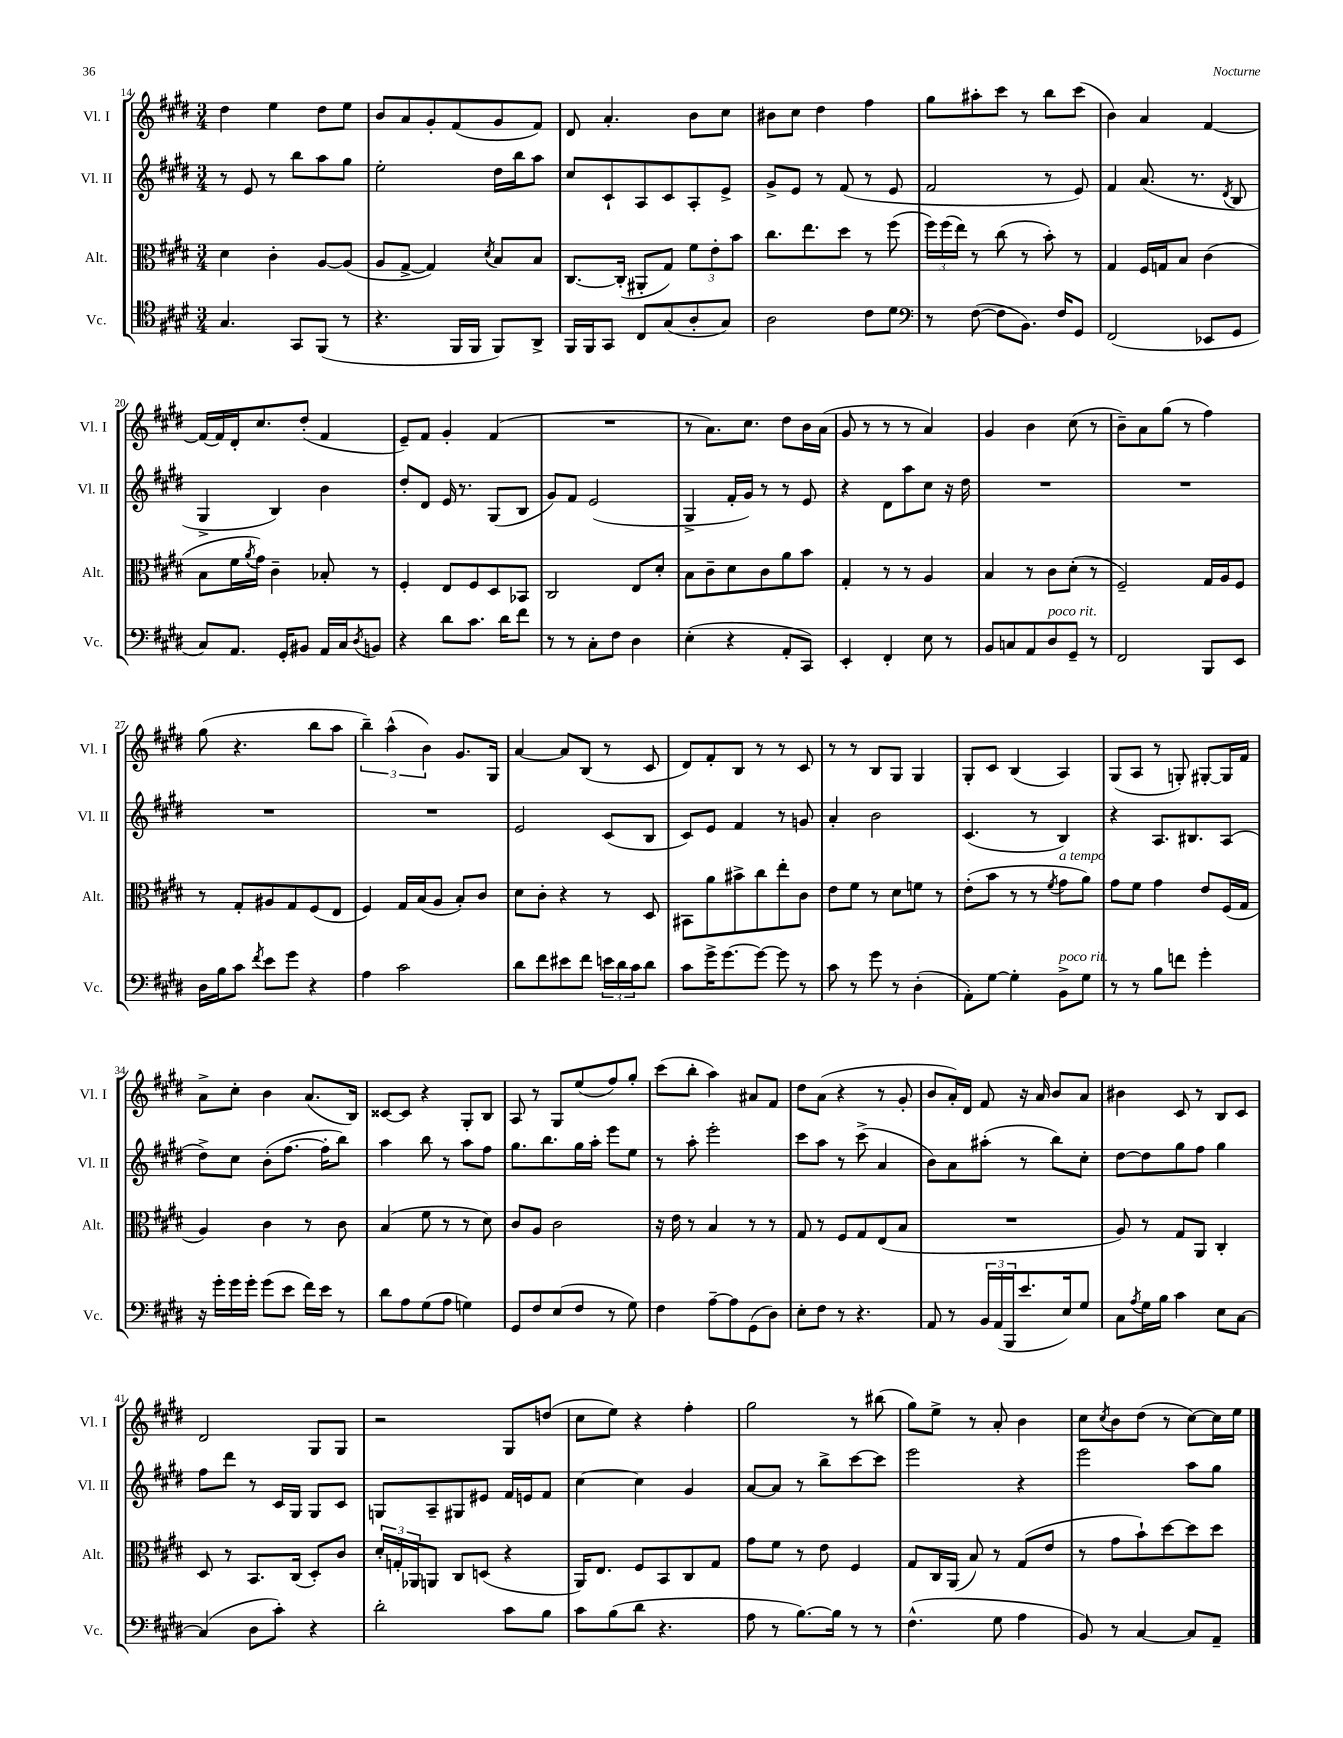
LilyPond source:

<<
\new StaffGroup <<
\new Staff = "s0" \with { instrumentName = "Vl. I" shortInstrumentName = "Vl. I" } {
    \clef treble \key e \major \numericTimeSignature \time 3/4
    dis''4 e''4 dis''8 e''8 |
    b'8 a'8 gis'8-. fis'8( gis'8 fis'8) |
    dis'8 a'4.-. b'8 cis''8 |
    bis'8 cis''8 dis''4 fis''4 |
    gis''8 ais''8-. cis'''8 r8 b''8 cis'''8( |
    b'4) a'4 fis'4~ |
    fis'16~ fis'16 dis'16-. cis''8. dis''8-.( fis'4 |
    e'8--) fis'8 gis'4-. fis'4( |
    R2. |
    r8 a'8.) cis''8. dis''8 b'16 a'16( |
    gis'8 r8 r8 r8 a'4) |
    gis'4 b'4 cis''8( r8 |
    b'8--) a'8 gis''8( r8 fis''4) |
    gis''8( r4. b''8 a''8 |
    \tuplet 3/2 { b''4--) a''4-^( b'4) } gis'8. gis16 |
    a'4~ a'8 b8( r8 cis'8 |
    dis'8) fis'8-. b8 r8 r8 cis'8 |
    r8 r8 b8 gis8 gis4 |
    gis8-. cis'8 b4( a4) |
    gis8( a8 r8 g8-.) gis8~-. gis16 fis'16 |
    a'8-> cis''8-. b'4 a'8.( b16) |
    cisis'8~ cisis'8 r4 gis8-. b8 |
    a8 r8 gis8 e''8( fis''8) gis''8-. |
    cis'''8( b''8-. a''4) ais'8 fis'8 |
    dis''8 a'8( r4 r8 gis'8-. |
    b'8 a'16-.) dis'16 fis'8 r16 a'16 b'8 a'8 |
    bis'4 cis'8 r8 b8 cis'8 |
    dis'2 gis8 gis8 |
    r2 gis8 d''8( |
    cis''8 e''8) r4 fis''4-. |
    gis''2 r8 bis''8( |
    gis''8) e''8-> r8 a'8-. b'4 |
    cis''8 \acciaccatura { cis''8 } b'8 dis''8( r8 cis''8~) cis''16 e''16 \bar "|." |
}
\new Staff = "s1" \with { instrumentName = "Vl. II" shortInstrumentName = "Vl. II" } {
    \clef treble \key e \major \numericTimeSignature \time 3/4
    r8 e'8 r8 b''8 a''8 gis''8 |
    e''2-. dis''16 b''16 a''8 |
    cis''8 cis'8-! a8 cis'8 a8-. e'8-> |
    gis'8-> e'8 r8 fis'8( r8 e'8 |
    fis'2 r8 e'8) |
    fis'4 a'8.( r8. \acciaccatura { dis'8 } b8 |
    gis4-> b4) b'4 |
    dis''8-. dis'8 e'16 r8. gis8( b8 |
    gis'8) fis'8 e'2( |
    gis4-> fis'16-. gis'16) r8 r8 e'8 |
    r4 dis'8 a''8 cis''8 r16 dis''16 |
    R2. |
    R2. |
    R2. |
    R2. |
    e'2 cis'8( b8 |
    cis'8) e'8 fis'4 r8 g'8 |
    a'4-. b'2 |
    cis'4.( r8 b4) |
    r4 a8. bis8. a8( |
    dis''8->) cis''8 b'8-.( fis''8.~ fis''16-. b''8) |
    a''4 b''8 r8 a''8 fis''8 |
    gis''8. b''8. gis''16 a''16-. e'''8 e''8 |
    r8 a''8-. e'''2-. |
    cis'''8 a''8 r8 cis'''8->( a'4 |
    b'8) a'8 ais''8-.( r8 b''8) cis''8-. |
    dis''8~ dis''8 gis''8 fis''8 gis''4 |
    fis''8 dis'''8 r8 cis'16 gis16 gis8 cis'8 |
    g8 a8-- gis8 eis'8 fis'16 e'16 fis'8 |
    cis''4~ cis''4 gis'4 |
    a'8~ a'8 r8 b''8-> cis'''8~ cis'''8 |
    e'''2 r4 |
    e'''2 a''8 gis''8 \bar "|." |
}
\new Staff = "s2" \with { instrumentName = "Alt." shortInstrumentName = "Alt." } {
    \clef alto \key e \major \numericTimeSignature \time 3/4
    dis'4 cis'4-. a8~ a8( |
    a8 gis8~-> gis4) \acciaccatura { dis'8 } b8 b8 |
    cis8.~ cis16-.( ais,8-. gis8) \tuplet 3/2 { fis'8 e'8-. b'8 } |
    cis''8. e''8. dis''8 r8 fis''8( |
    \tuplet 3/2 { fis''16) fis''16( e''16) } r8 cis''8( r8 b'8-.) r8 |
    gis4 fis16 g16 b8 cis'4( |
    b8 fis'16 \acciaccatura { a'8 } gis'16) cis'4-- bes8-. r8 |
    fis4-. e8 fis8 dis8 bes,8 |
    cis2 e8 dis'8-. |
    b8 cis'8-- dis'8 cis'8 a'8 b'8 |
    gis4-. r8 r8 a4 |
    b4 r8 cis'8 dis'8-.( r8 |
    fis2--) gis16 a16 fis8 |
    r8 gis8-. ais8 gis8 fis8( e8 |
    fis4) gis16 b16( a8 b8-.) cis'8 |
    dis'8 cis'8-. r4 r8 dis8 |
    bis,8 a'8 bis'8-> cis''8 e''8-. cis'8 |
    e'8 fis'8 r8 dis'8 f'8 r8 |
    e'8-.( b'8 r8 r8 \acciaccatura { fis'8 } gis'8^\markup { \italic "a tempo" } a'8) |
    gis'8 fis'8 gis'4 e'8 fis16( gis16 |
    a4) cis'4 r8 cis'8 |
    b4( fis'8 r8 r8 dis'8) |
    cis'8 a8 cis'2 |
    r16 e'16 r8 b4 r8 r8 |
    gis8 r8 fis8 gis8 e8( b8 |
    R2. |
    a8) r8 gis8 a,8 cis4-. |
    dis8 r8 b,8. cis16( dis8-.) cis'8 |
    \tuplet 3/2 { dis'16-. g16-. aes,16 } a,8 cis8 d8( r4 |
    a,16) e8. fis8 b,8 cis8 gis8 |
    gis'8 fis'8 r8 e'8 fis4 |
    gis8 cis16 a,16( b8) r8 gis8( e'8 |
    r8 gis'8 b'8-!) dis''8~ dis''8 dis''8 \bar "|." |
}
\new Staff = "s3" \with { instrumentName = "Vc." shortInstrumentName = "Vc." } {
    \clef tenor \key e \major \numericTimeSignature \time 3/4
    gis4. gis,8 fis,8( r8 |
    r4. fis,16 fis,16 fis,8) a,8-> |
    fis,16 fis,16 gis,8 cis8 gis8( a8-. gis8) |
    a2 cis'8 dis'8 |
    \clef bass r8 fis8~( fis8 b,8.) fis16 gis,8 |
    fis,2( ees,8 gis,8 |
    cis8) a,8. gis,16-. bis,8 a,16 cis16 \acciaccatura { dis8 } b,8 |
    r4 dis'8 cis'8. dis'16 fis'8 |
    r8 r8 cis8-. fis8 dis4 |
    e4-.( r4 a,8-. cis,8) |
    e,4-. fis,4-. e8 r8 |
    b,8 c8 a,8 dis8^\markup { \italic "poco rit." } gis,8-- r8 |
    fis,2 b,,8 e,8 |
    dis16 b16 cis'8 \acciaccatura { fis'8 } e'8 gis'8 r4 |
    a4 cis'2 |
    dis'8 fis'8 eis'8 fis'8 \tuplet 3/2 { e'16 dis'16 cis'16 } dis'8 |
    cis'8 gis'16-> gis'8.~ gis'8~ gis'8 r8 |
    cis'8 r8 gis'8 r8 dis4-.( |
    a,8-.) gis8~ gis4-. b,8->^\markup { \italic "poco rit." } gis8 |
    r8 r8 b8 f'8 gis'4-. |
    r16 gis'16-. gis'16 gis'16-. gis'8( e'8 fis'16) e'16 r8 |
    dis'8 a8 gis8( a8 g4) |
    gis,8 fis8 e8( fis8 r8 gis8) |
    fis4 a8~-- a8 gis,8( dis8) |
    e8-. fis8 r8 r4. |
    a,8 r8 \tuplet 3/2 { b,16 a,16( b,,16 } e'8. e16) gis8 |
    cis8 \acciaccatura { a8 } gis16 b16 cis'4 e8 cis8~ |
    cis4( dis8 cis'8-.) r4 |
    dis'2-. cis'8 b8 |
    cis'8 b8( dis'8 r4. |
    a8 r8 b8.~) b16 r8 r8 |
    fis4.-^( gis8 a4 |
    b,8) r8 cis4~ cis8 a,8-- \bar "|." |
}
>>
>>
\layout { \context { \Score currentBarNumber = #14 } }
